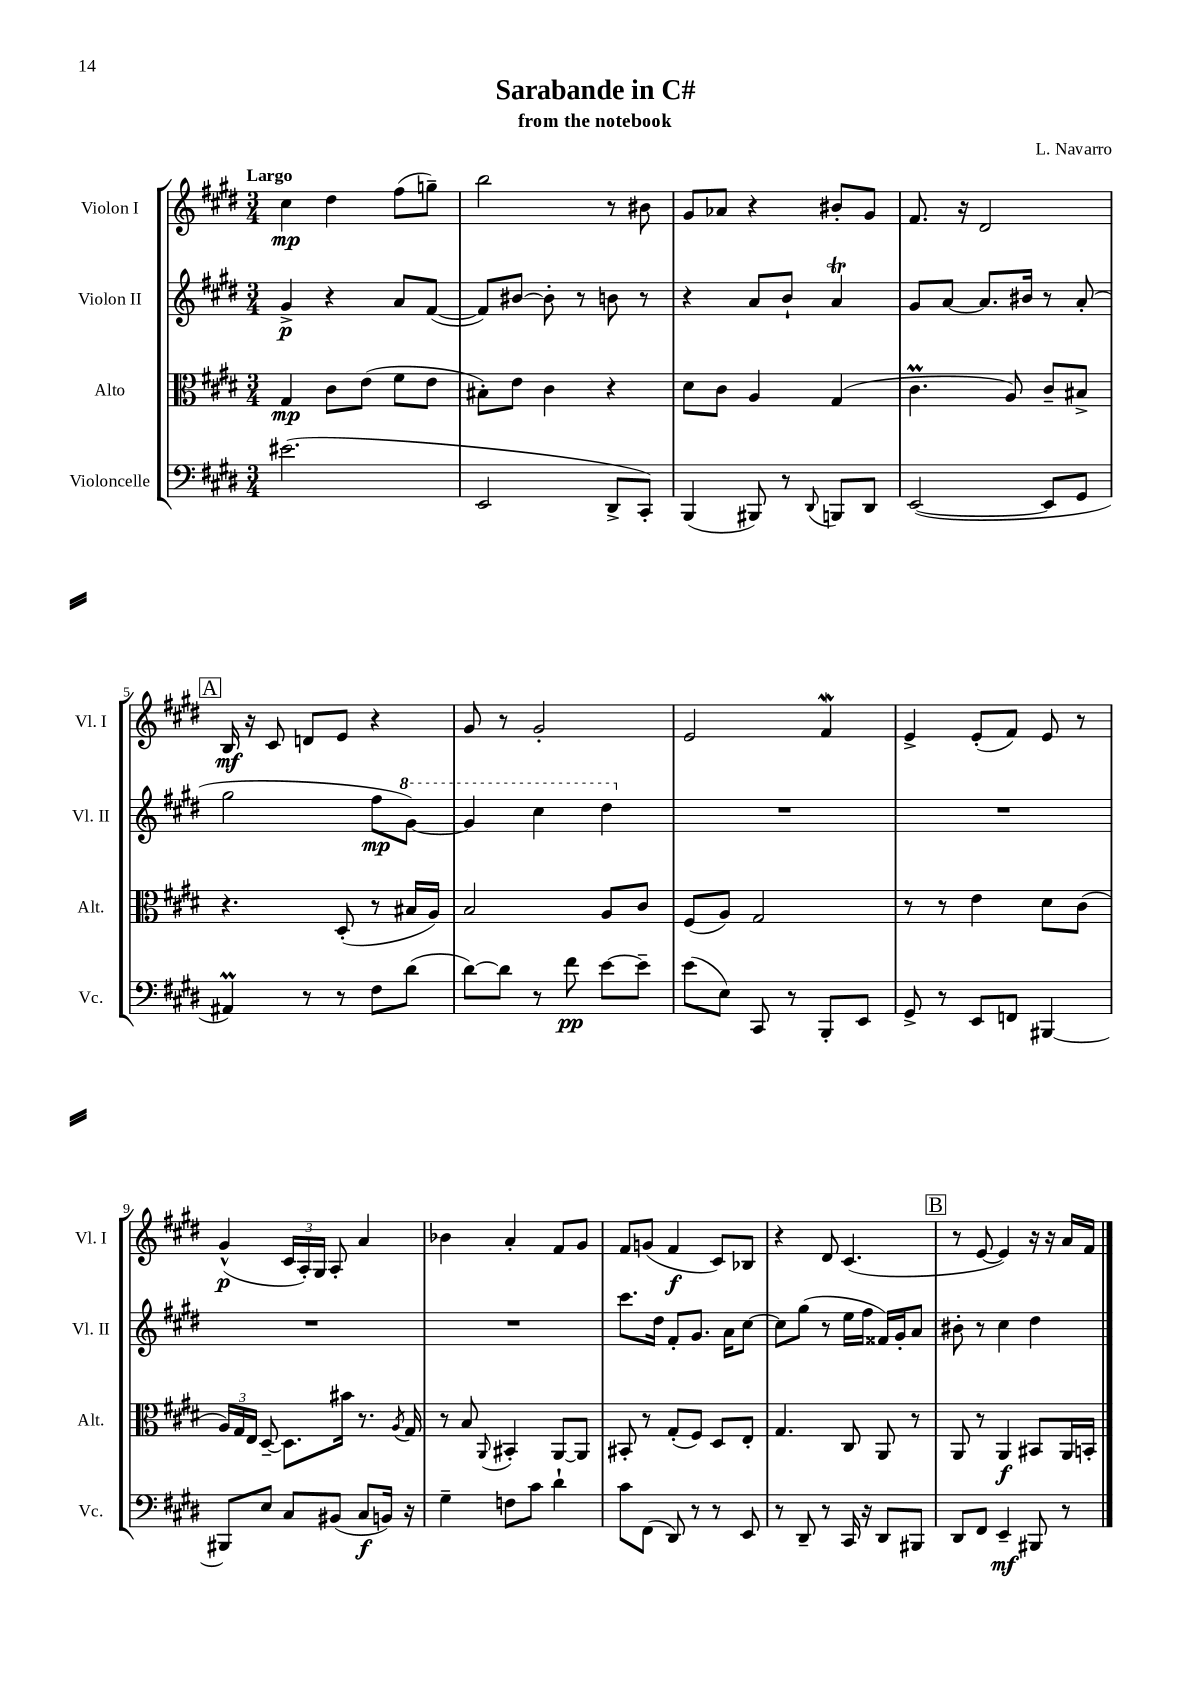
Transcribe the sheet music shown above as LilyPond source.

\header { title = "Sarabande in C#" composer = "L. Navarro" subtitle = "from the notebook" }
<<
\new StaffGroup <<
\new Staff = "s0" \with { instrumentName = "Violon I" shortInstrumentName = "Vl. I" } {
    \clef treble \key e \major \numericTimeSignature \time 3/4 \tempo "Largo"
    \autoBeamOff cis''4\mp dis''4 fis''8[( g''8]--) |
    b''2 r8 bis'8 |
    gis'8[ aes'8] r4 bis'8[-. gis'8] |
    fis'8. r16 dis'2 |
    \mark \markup { \box "A" } b16\mf r16 cis'8 d'8[ e'8] r4 |
    gis'8 r8 gis'2-. |
    e'2 fis'4\mordent |
    e'4-> e'8[-.( fis'8]) e'8 r8 |
    gis'4-^\p( \tuplet 3/2 { cis'16[ a16-.) gis16] } a8-. a'4 |
    bes'4 a'4-. fis'8[ gis'8] |
    fis'8[ g'8]( fis'4\f cis'8[) bes8] |
    r4 dis'8 cis'4.( |
    \mark \markup { \box "B" } r8 e'8~ e'4) r16 r16 a'16[ fis'16] \bar "|." |
}
\new Staff = "s1" \with { instrumentName = "Violon II" shortInstrumentName = "Vl. II" } {
    \clef treble \key e \major \numericTimeSignature \time 3/4
    \autoBeamOff gis'4->\p r4 a'8[ fis'8]~( |
    fis'8[) bis'8]~ bis'8-. r8 b'8 r8 |
    r4 a'8[ b'8]-! a'4\trill |
    gis'8[ a'8]~ a'8.[ bis'16] r8 a'8-.( |
    \mark \markup { \box "A" } gis''2 fis''8[\mp \ottava #1 gis''8]~) |
    gis''4 cis'''4 dis'''4 \ottava #0 |
    R2. |
    R2. |
    R2. |
    R2. |
    cis'''8.[ dis''16] fis'8[-. gis'8.] a'16[ cis''8]~ |
    cis''8[ gis''8]( r8 e''16[ fis''16] fisis'16[) gis'16-. a'8] |
    \mark \markup { \box "B" } bis'8-. r8 cis''4 dis''4 \bar "|." |
}
\new Staff = "s2" \with { instrumentName = "Alto" shortInstrumentName = "Alt." } {
    \clef alto \key e \major \numericTimeSignature \time 3/4
    \autoBeamOff gis4\mp cis'8[ e'8]( fis'8[ e'8] |
    bis8[-.) e'8] cis'4 r4 |
    dis'8[ cis'8] a4 gis4( |
    cis'4.\prall a8) cis'8[-- bis8]-> |
    \mark \markup { \box "A" } r4. dis8-.( r8 bis16[ a16]) |
    b2 a8[ cis'8] |
    fis8[( a8]) gis2 |
    r8 r8 e'4 dis'8[ cis'8]( |
    \tuplet 3/2 { a16[) gis16 e16] } dis8~-- dis8.[ bis'16] r8. \acciaccatura { a8 } gis16 |
    r8 b8 \appoggiatura { a,8 } bis,4-. a,8[~ a,8] |
    bis,8-. r8 gis8[-.( fis8]) dis8[ e8]-. |
    gis4. cis8 a,8 r8 |
    \mark \markup { \box "B" } a,8 r8 a,4\f bis,8[ a,16 b,16]-. \bar "|." |
}
\new Staff = "s3" \with { instrumentName = "Violoncelle" shortInstrumentName = "Vc." } {
    \clef bass \key e \major \numericTimeSignature \time 3/4
    \autoBeamOff eis'2.( |
    e,2 dis,8[-> cis,8]-.) |
    b,,4( bis,,8) r8 \appoggiatura { dis,8 } b,,8[ dis,8] |
    e,2~( e,8[ gis,8] |
    \mark \markup { \box "A" } ais,4\prall) r8 r8 fis8[ dis'8]( |
    dis'8[~) dis'8] r8 fis'8\pp e'8[~ e'8]-- |
    e'8[( e8]) cis,8 r8 b,,8[-. e,8] |
    gis,8-> r8 e,8[ f,8] bis,,4~ |
    bis,,8[ e8] cis8[ bis,8]( cis8[\f b,16]) r16 |
    gis4-- f8[ cis'8] dis'4-! |
    cis'8[ fis,8]( dis,8) r8 r8 e,8 |
    r8 dis,8-- r8 cis,16 r16 dis,8[ bis,,8] |
    \mark \markup { \box "B" } dis,8[ fis,8] e,4--\mf bis,,8 r8 \bar "|." |
}
>>
>>
